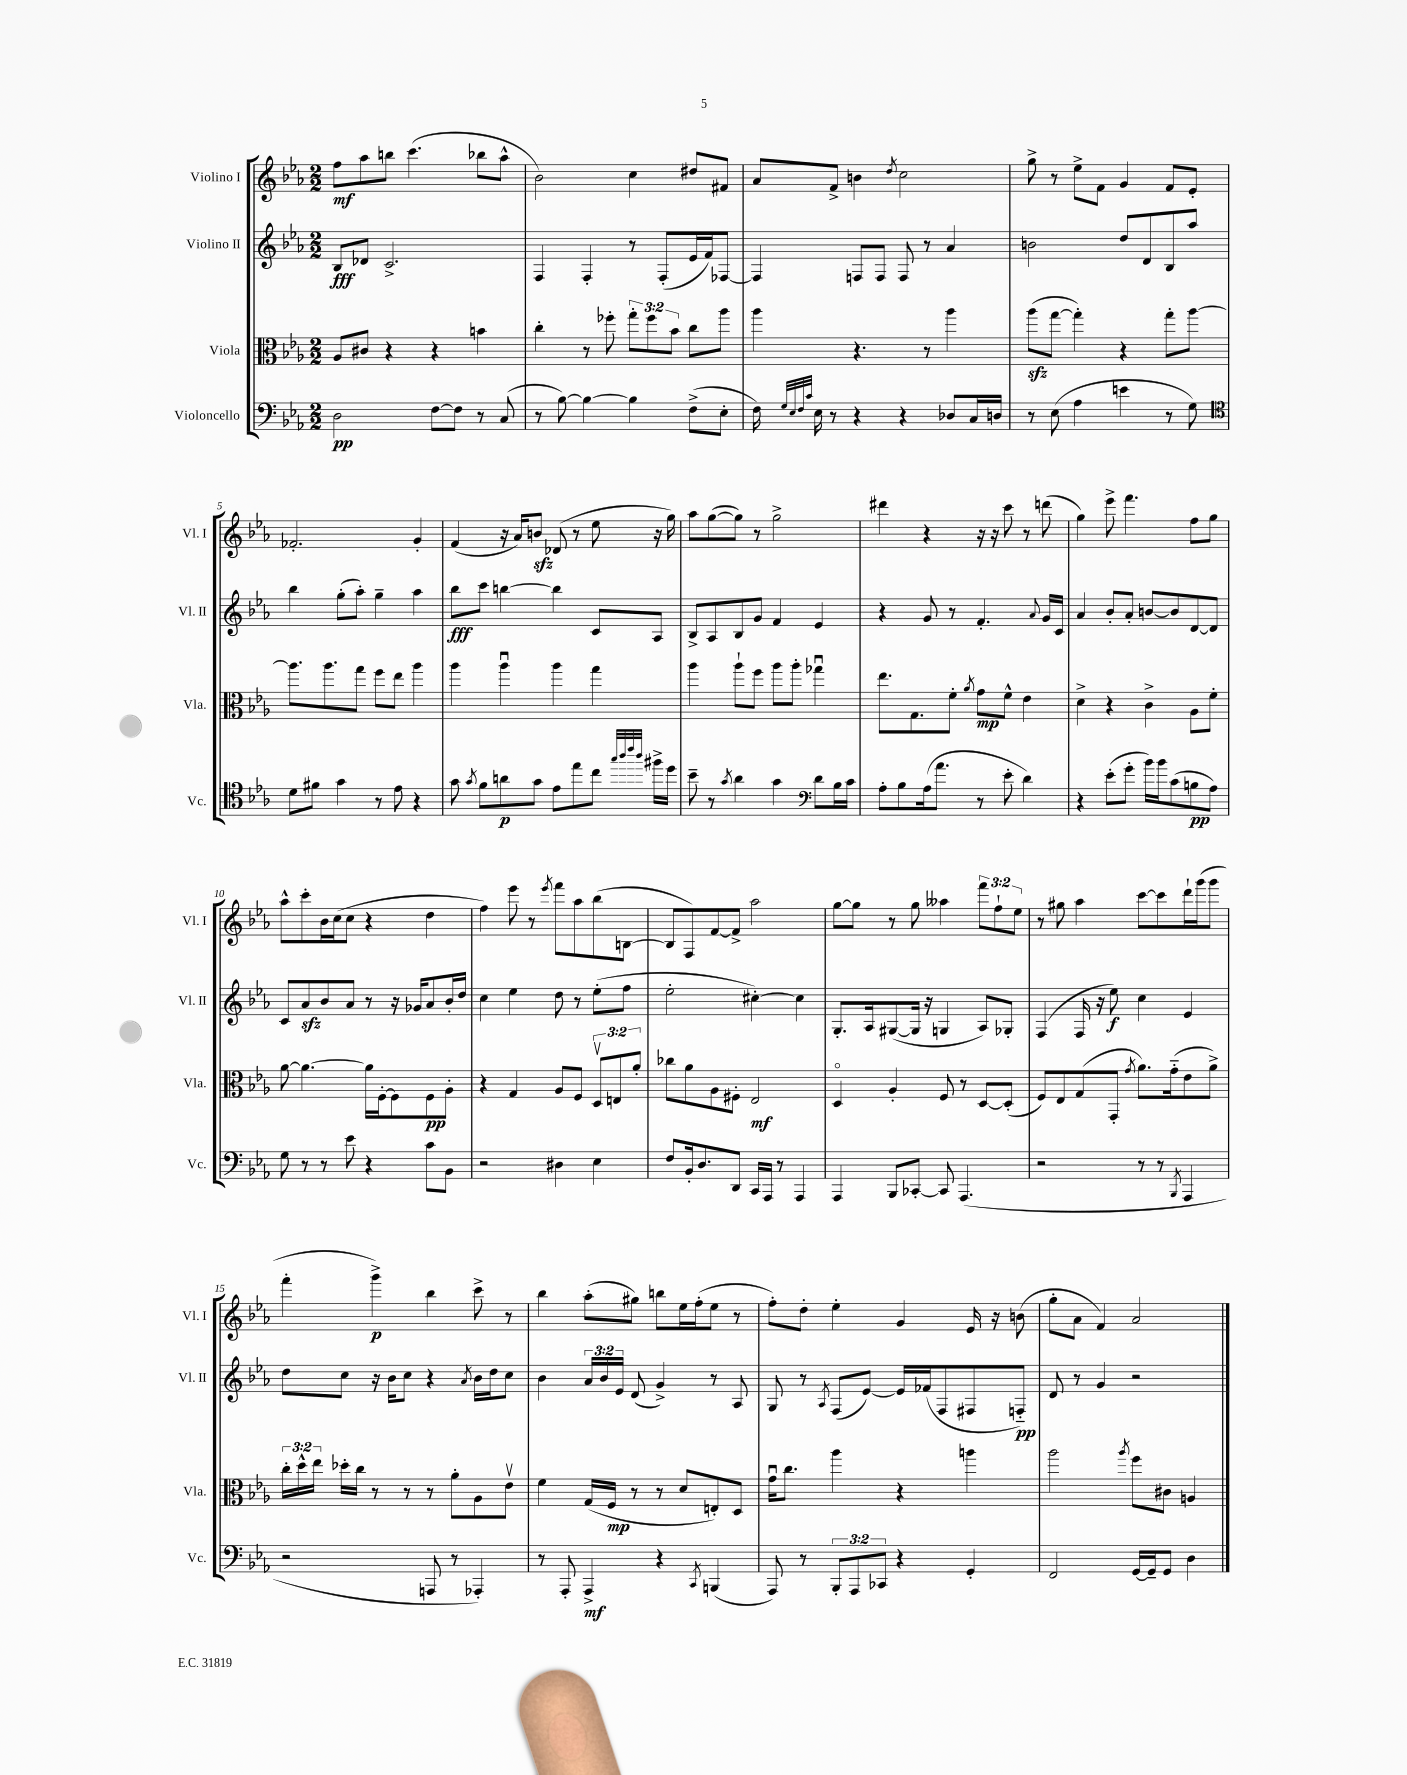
<<
\new StaffGroup <<
\new Staff = "s0" \with { instrumentName = "Violino I" shortInstrumentName = "Vl. I" } {
    \clef treble \key ees \major \numericTimeSignature \time 2/2 \override Staff.TupletNumber.text = #tuplet-number::calc-fraction-text
    \autoBeamOff f''8[\mf aes''8 b''8] c'''4.( bes''8[ aes''8]-^ |
    bes'2) c''4 dis''8[ fis'8] |
    aes'8[ f'8]-> b'4 \acciaccatura { d''8 } c''2 |
    g''8-> r8 ees''8[-> f'8] g'4 f'8[ ees'8]-. |
    fes'2.-. g'4-. |
    f'4( r16 aes'16[) b'8]\sfz des'8( r8 ees''8 r16 g''16) |
    aes''8[ g''8~( g''8]) r8 g''2-> |
    dis'''4 r4 r16 r16 c'''8 r8 d'''8( |
    g''4) ees'''8-> f'''4. f''8[ g''8] |
    aes''8[-^ c'''8-. bes'16 c''16( c''8] r4 d''4 |
    f''4) ees'''8 r8 \acciaccatura { ees'''8 } f'''8[ aes''8 bes''8( b8]~ |
    b8[ f8) f'8~ f'8]-> aes''2 |
    g''8[~ g''8] r8 g''8 aeses''4 \tuplet 3/2 { f'''8[ f''8-! ees''8] } |
    r8 gis''8 aes''4 c'''8[~ c'''8 d'''16-! g'''16( g'''8] |
    f'''4-. g'''4->\p) bes''4 c'''8-> r8 |
    bes''4 aes''8[-.( gis''8]) b''8[ ees''16 f''16-.( ees''8] r8 |
    f''8[-.) d''8]-. ees''4-. g'4 ees'16 r16 b'8( |
    g''8[-. aes'8] f'4) aes'2 \bar "|." |
}
\new Staff = "s1" \with { instrumentName = "Violino II" shortInstrumentName = "Vl. II" } {
    \clef treble \key ees \major \numericTimeSignature \time 2/2 \override Staff.TupletNumber.text = #tuplet-number::calc-fraction-text
    \autoBeamOff bes8[\fff des'8] c'2.-> |
    f4 f4-. r8 f8[-.( ees'16 f'16) fes8]~ |
    fes4 f8[ f8] f8 r8 aes'4 |
    b'2 d''8[ d'8 bes8 aes''8] |
    bes''4 g''8[-.( aes''8]-.) g''4-- aes''4 |
    bes''8[\fff c'''8] b''4~ b''4 c'8[ aes8] |
    bes8[-> aes8 bes8 g'8] f'4 ees'4 |
    r4 g'8 r8 f'4.-. \appoggiatura { aes'8 } g'16[ c'16] |
    aes'4 bes'8[-. aes'8]-. b'8[~ b'8 d'8~ d'8] |
    c'8[ aes'8\sfz bes'8 aes'8] r8 r16 ges'16[ aes'8 bes'16-. d''16] |
    c''4 ees''4 d''8 r8 ees''8[-.( f''8] |
    ees''2-. cis''4~-.) cis''4 |
    g8.[-. aes16 gis8~( gis16] r16 g4 aes8[) ges8]-. |
    f4( f16 r16 ees''8\f) c''4 ees'4 |
    d''8[ c''8] r16 bes'16[ c''8] r4 \acciaccatura { aes'8 } bes'16[ d''16 c''8] |
    bes'4 \tuplet 3/2 { aes'16[ bes'16 ees'16] } d'8( g'4->) r8 aes8 |
    g8 r8 \acciaccatura { aes8 } f8[( ees'8]~) ees'16[ fes'16( f8 fis8 f8]-_\pp) |
    d'8 r8 g'4 r2 \bar "|." |
}
\new Staff = "s2" \with { instrumentName = "Viola" shortInstrumentName = "Vla." } {
    \clef alto \key ees \major \numericTimeSignature \time 2/2 \override Staff.TupletNumber.text = #tuplet-number::calc-fraction-text
    \autoBeamOff aes8[ cis'8] r4 r4 b'4 |
    c''4-. r8 fes''8-. \tuplet 3/2 { g''8[-. fes''8 bes'8] } c''8[ aes''8] |
    aes''4 r4. r8 aes''4 |
    aes''8[\sfz( g''8]~ g''4-.) r4 g''8[-. aes''8]~ |
    aes''8.[ aes''8. g''8] f''8[ ees''8] aes''4 |
    aes''4 aes''4\downbow aes''4 g''4 |
    aes''4 aes''8[-! f''8] aes''8[ aes''8]-. ges''4\downbow |
    ees''8.[ g8. f'8]-. \acciaccatura { aes'8 } g'8[\mp f'8]-^ ees'4 |
    d'4-> r4 c'4-> aes8[ f'8]-. |
    aes'8~ aes'4.~ aes'16[ f16~-. f8 f8\pp aes8]-. |
    r4 g4 aes8[ f8] \tuplet 3/2 { d8[\upbow e8 aes'8]-. } |
    ces''8[ aes'8 aes8 fis8]-. ees2\mf |
    d4\flageolet aes4-. f8 r8 d8[~ d8]-.( |
    f8[) ees8 g8( g,8]-. \acciaccatura { g'8 } aes'8.[) g'16-_( ees'8 aes'8]->) |
    \tuplet 3/2 { c''16[-. d''16-^ ees''16] } des''16[-. c''16] r8 r8 r8 aes'8[-. aes8 ees'8]\upbow |
    f'4 g16[( f16]\mp r8 r8 d'8[ e8-.) d8] |
    g'16[\downbow c''8.] aes''4 r4 a''4 |
    aes''2 \acciaccatura { aes''8 } f''8[ cis'8] a4 \bar "|." |
}
\new Staff = "s3" \with { instrumentName = "Violoncello" shortInstrumentName = "Vc." } {
    \clef bass \key ees \major \numericTimeSignature \time 2/2 \override Staff.TupletNumber.text = #tuplet-number::calc-fraction-text
    \autoBeamOff d2\pp f8[~ f8] r8 c8( |
    r8 bes8~) bes4~ bes4 f8[->( ees8]-. |
    f16) \grace { g32[ ees32 f32 c'32] } ees16 r8 r4 r4 des8[ c16 d16] |
    r8 ees8( aes4 e'4 r8 g8) |
    \clef tenor d'8[ fis'8] g'4 r8 ees'8 r4 |
    g'8 \acciaccatura { g'8 } f'8[ a'8\p g'8] ees'8[ ees''8 c''8] \grace { g''32[ aes''32 c'''32 aes''32] } fis''16[-> d''16] |
    bes'8-- r8 \acciaccatura { g'8 } aes'4 g'4 \clef bass d'8[ bes16 c'16] |
    aes8[-. bes8 aes16( aes'8.] r8 ees'8-. d'4) |
    r4 ees'8[-.( g'8]-. bes'16[) bes'16 c'8( b8\pp aes8]) |
    g8 r8 r8 ees'8 r4 c'8[ bes,8] |
    r2 dis4 ees4 |
    f8[ bes,16-. d8. d,8] c,16[ aes,,16] r8 aes,,4 |
    aes,,4 bes,,8[ ces,8]~-. ces,8 aes,,4.( |
    r2 r8 r8 \acciaccatura { bes,,8 } aes,,4 |
    r2 a,,8 r8 aes,,4-.) |
    r8 aes,,8-. aes,,4->\mf r4 \acciaccatura { c,8 } b,,4( |
    aes,,8) r8 \tuplet 3/2 { bes,,8[-. aes,,8 ces,8] } r4 g,4-. |
    f,2 g,16[~ g,16-- g,8] d4 \bar "|." |
}
>>
>>
